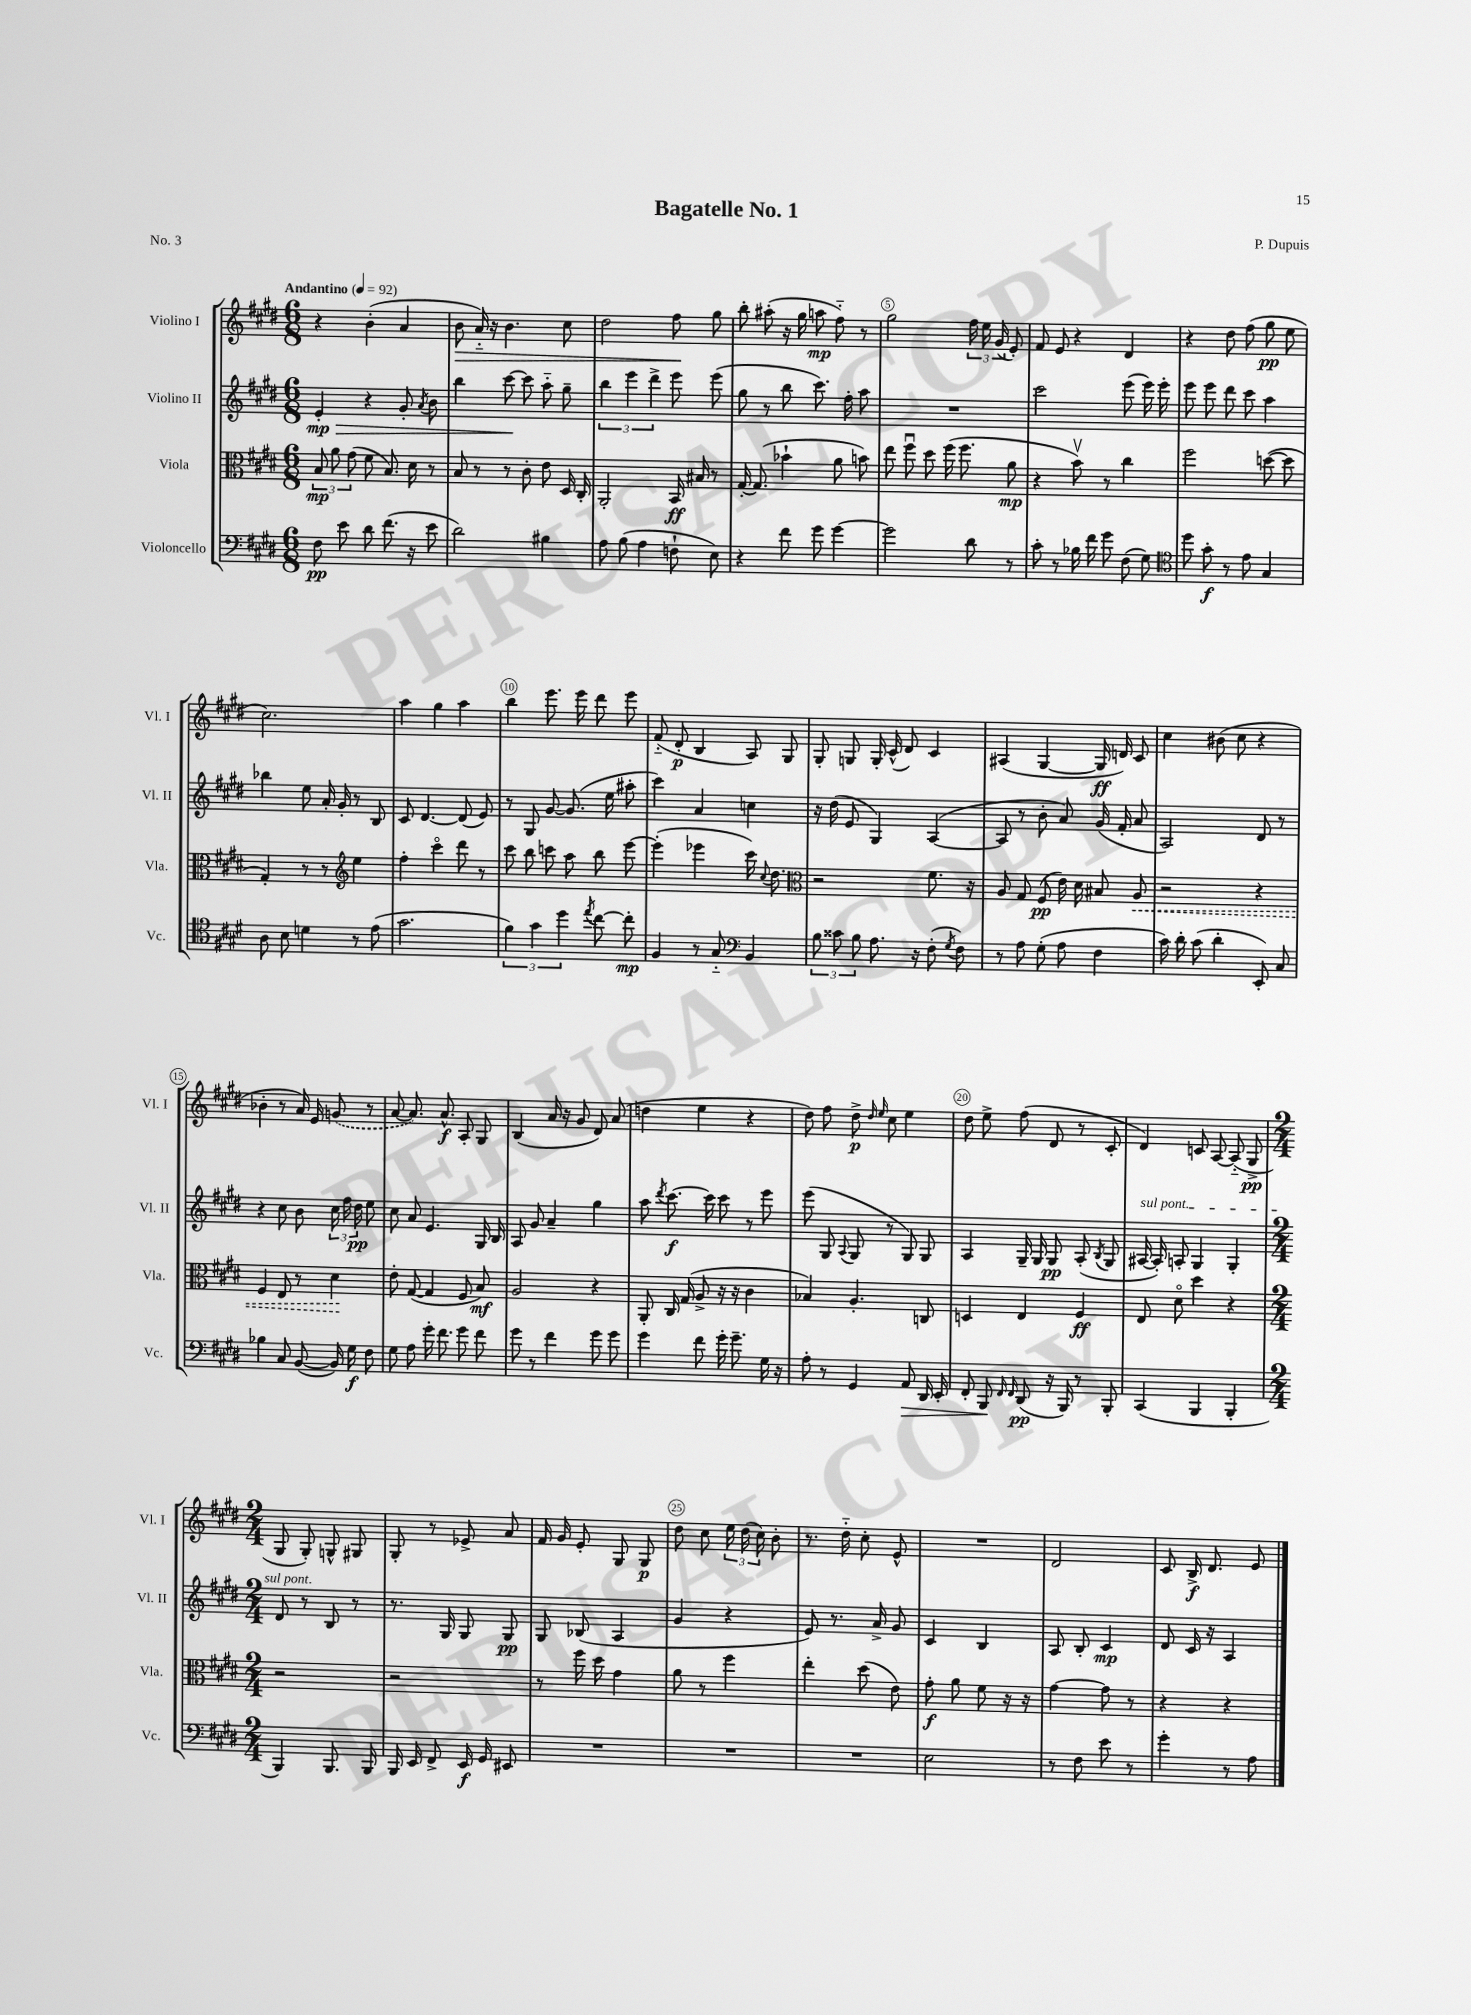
\header { title = "Bagatelle No. 1" composer = "P. Dupuis" piece = "No. 3" }
<<
\new StaffGroup <<
\new Staff = "s0" \with { instrumentName = "Violino I" shortInstrumentName = "Vl. I" } {
    \clef treble \key e \major \numericTimeSignature \time 6/8 \tempo "Andantino" 4 = 92
    \autoBeamOff r4 b'4-.( a'4 |
    b'8\> a'16-_) r16 b'4. cis''8 |
    dis''2 fis''8\! gis''8 |
    b''8-. ais''8-.( r16 gis''16 a''8\mp fis''8-_) r8 |
    gis''2 \tuplet 3/2 { fis''16 e''16 gis'16( } e'8-.) |
    fis'8 e'8 r4 dis'4 |
    r4 dis''8 fis''8( gis''8\pp e''8 |
    cis''2.) |
    a''4 gis''4 a''4 |
    b''4 e'''8. e'''16 dis'''8 e'''8 |
    fis'8-_( dis'8-.\p b4 a8) gis8 |
    gis8-. g8 g16-. cis'16-^( dis'8) cis'4 |
    ais4( gis4~ gis16\ff d'16) cis'8 |
    cis''4 bis'8( cis''8 r4 |
    bes'4-. r8 a'16) e'16 \once \slurDashed g'8( r8 |
    a'8~ a'8.) a'8.-^\f a8-. gis8 |
    b4( a'16 r16 gis'8 dis'8) a'8( |
    d''4 e''4 r4 |
    dis''8) fis''8 dis''8->\p \grace { dis''16 e''16 } cis''8 e''4 |
    dis''8 e''8-> fis''8( dis'8 r8 cis'8-. |
    dis'4) c'8 a8~ a8-_( gis8->\pp |
    \numericTimeSignature \time 2/4 gis8 gis8-.) g8-^ gis8 |
    gis8-. r8 ees'8-> a'8 |
    fis'16 gis'16 e'8-. gis8 gis8\p |
    dis''8 cis''8 \tuplet 3/2 { e''16 dis''16( cis''16) } b'8-. |
    r8. dis''16-_ cis''8-. e'8-^ |
    R2 |
    dis'2 |
    cis'8 b16->\f dis'8. e'8 \bar "|." |
}
\new Staff = "s1" \with { instrumentName = "Violino II" shortInstrumentName = "Vl. II" } {
    \clef treble \key e \major \numericTimeSignature \time 6/8
    \autoBeamOff e'4-.\mp\> r4 gis'8-. \acciaccatura { a'8 } b'8 |
    b''4 cis'''8~\! cis'''8 a''8-_ gis''8-- |
    \tuplet 3/2 { b''4 e'''4 dis'''4-> } e'''8 e'''8( |
    gis''8 r8 b''8 cis'''8.) fis''16-. a''8 |
    R2. |
    cis'''2 e'''8( e'''16) e'''16-. |
    e'''8 e'''8 dis'''8 cis'''8 a''4 |
    bes''4 e''8 a'16-. gis'16-. r8 b8 |
    cis'8 dis'4.~ dis'8( e'8) |
    r8 gis8 gis'8~ gis'8.( e''16 ais''8-. |
    cis'''4) a'4 c''4 |
    r16 dis''16( e'8 gis4) a4~( |
    a8 r8 b'8-. a'8) gis'16( fis'16-. a'8 |
    a2) dis'8 r8 |
    r4 cis''8 b'8 \tuplet 3/2 { cis''16 fis''16 dis''16\pp } e''8 |
    cis''8 a'8 e'4. gis16 b16 |
    a8 gis'8 a'4-- gis''4 |
    a''8 \acciaccatura { dis'''8 } cis'''8.~\f cis'''16 cis'''8 r8 e'''8 |
    e'''8( gis8 \appoggiatura { a8 } gis8 r8 gis8) gis8 |
    a4 gis16-- gis16 gis8\pp a8-.( \acciaccatura { b8 } gis8 |
    \once \override TextSpanner.bound-details.left.text = \markup { \italic "sul pont." } ais16~\startTextSpan ais16-.) a8-. gis4 gis4-. |
    \numericTimeSignature \time 2/4 dis'8\stopTextSpan r8 b8 r8 |
    r8. gis16 gis8 gis8\pp |
    gis8 bes8( a4 |
    gis'4 r4 |
    e'8) r8. a'16-> gis'8 |
    cis'4 b4 |
    a8 b8-. cis'4\mp |
    dis'8 cis'16 r16 a4 \bar "|." |
}
\new Staff = "s2" \with { instrumentName = "Viola" shortInstrumentName = "Vla." } {
    \clef alto \key e \major \numericTimeSignature \time 6/8
    \autoBeamOff \tuplet 3/2 { b8\mp a'8 gis'8( } fis'8 b8.) dis'16 r8 |
    b8 r8 r8 cis'8-. e'8 dis16 cis16-. |
    a,2-. b,16\ff bis16 r8 |
    gis16~-. gis8.( bes'4-! a'8 b'8) |
    e''8 fis''8\downbow dis''8 fis''16( fis''8. a'8\mp |
    r4 b'8\upbow) r8 cis''4 |
    fis''2 d''8~( d''8 |
    gis4-.) r8 r8 \clef treble e''4 |
    fis''4-. cis'''4\flageolet dis'''8 r8 |
    cis'''8 b''8 c'''8 a''8 b''8 e'''8~ |
    e'''4-.( ees'''4 cis'''16) \appoggiatura { cis''8 } dis''8. |
    \clef alto r2 fis'8. r16 |
    a8 gis8 fis8\pp( e'16) dis'16 bis8 \once \override Hairpin.style = #'dashed-line a8\< |
    r2 r4 |
    fis4 e8 r8 dis'4\! |
    e'8-. gis8~( gis4 fis8 b8\mf) |
    a2 r4 |
    a,8-. cis16 gis16( a8-> r16 r16 cis'4 |
    bes4) a4.-. c8 |
    d4 e4 fis4\ff |
    e8 dis'8\flageolet dis''4 r4 |
    \numericTimeSignature \time 2/4 r2 |
    r2 |
    r8 fis''16 dis''16 gis'4 |
    a'8 r8 fis''4 |
    e''4-. dis''8( e'8) |
    gis'8-.\f a'8 fis'8 r16 r16 |
    gis'4~ gis'8 r8 |
    r4 r4 \bar "|." |
}
\new Staff = "s3" \with { instrumentName = "Violoncello" shortInstrumentName = "Vc." } {
    \clef bass \key e \major \numericTimeSignature \time 6/8
    \autoBeamOff fis8\pp e'8 dis'8 fis'8.( r16 e'8 |
    dis'2) bis4 |
    a8 b8( a4 f8-! e8) |
    r4 fis'8 gis'8 gis'4~ |
    gis'2 dis'8 r8 |
    cis'8-. r8 bes16 fis'16 gis'8 fis8( gis8) |
    \clef tenor dis''8 gis'8-.\f r8 e'8 gis4 |
    a8 b8 d'4 r8 e'8( |
    gis'2. |
    \tuplet 3/2 { fis'4) gis'4 dis''4 } \acciaccatura { e''8 } cis''8~ cis''8-.\mp |
    fis4 r8 gis8-_ \clef bass b,4 |
    \tuplet 3/2 { b8 cisis'8 b8 } a8. r16 fis8-.( \acciaccatura { gis8 } fis8) |
    r8 a8 gis8-.( a8 fis4 |
    cis'16) dis'16-. cis'8( dis'4-. e,8-.) cis8 |
    bes4 cis8 b,8~( b,16) gis16\f fis8 |
    gis8 a8 gis'16-. fis'8. gis'8 fis'8 |
    gis'8 r8 fis'4 gis'8 gis'8 |
    gis'4 fis'8 gis'16-. gis'8.-- gis16 r16 |
    a8-. r8 gis,4 a,8\> dis,16 e,16-. |
    fis,8-. b,,8\! \grace { fis,16 fis,16 } dis,8\pp( r16 b,,16) r8 b,,8-. |
    cis,4( b,,4 b,,4-. |
    \numericTimeSignature \time 2/4 b,,4) b,,8. b,,16 |
    b,,16 e,16 fis,8-> e,16\f gis,16 eis,8 |
    R2 |
    R2 |
    R2 |
    e2 |
    r8 fis8 e'8 r8 |
    gis'4-. r8 a8 \bar "|." |
}
>>
>>
\layout { \context { \Score \override BarNumber.break-visibility = ##(#f #t #t) barNumberVisibility = #(every-nth-bar-number-visible 5) \override BarNumber.stencil = #(make-stencil-circler 0.1 0.3 ly:text-interface::print) } }
